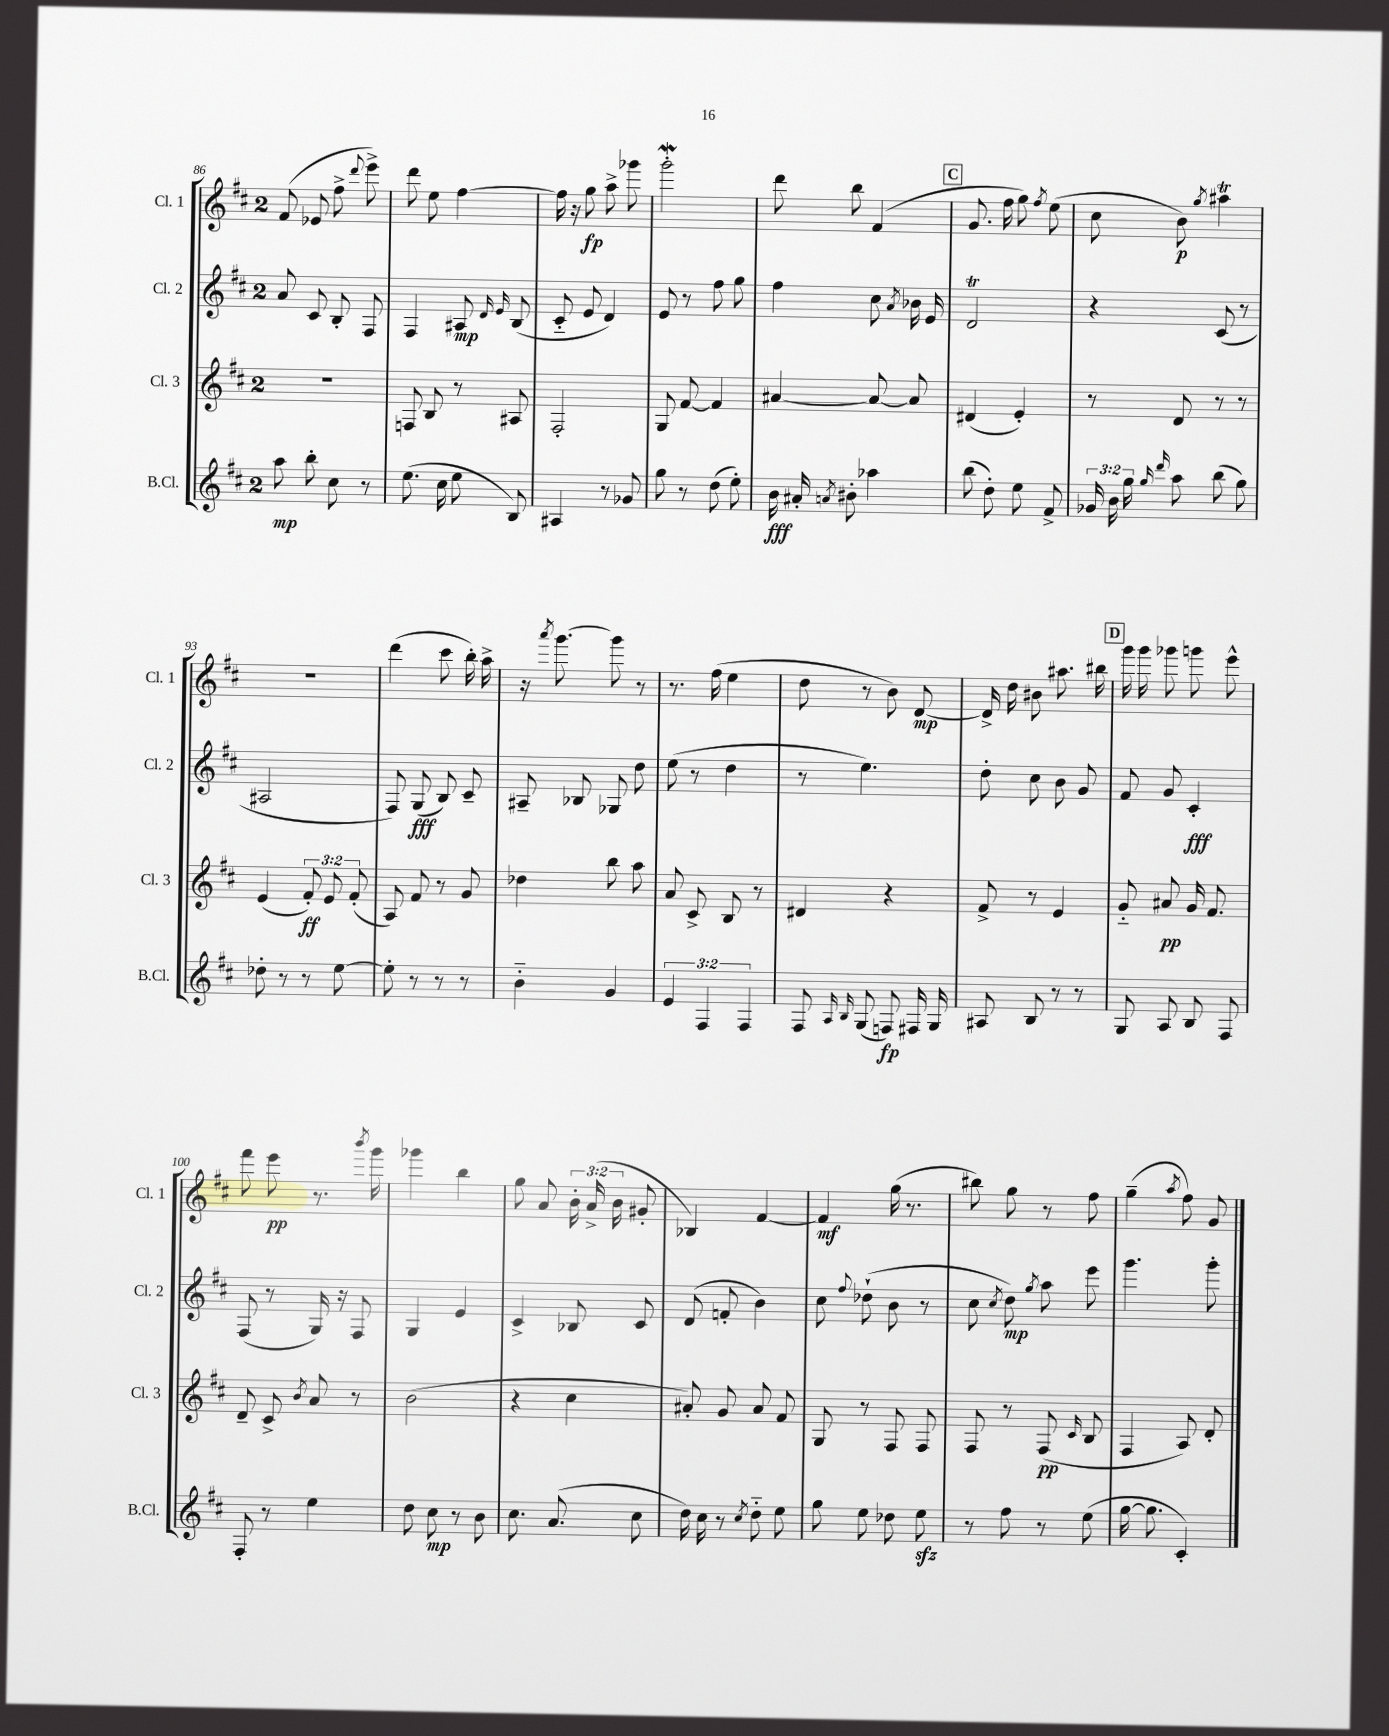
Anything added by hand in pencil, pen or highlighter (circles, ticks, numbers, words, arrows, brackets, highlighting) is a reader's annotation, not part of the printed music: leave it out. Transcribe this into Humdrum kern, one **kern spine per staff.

**kern	**dynam	**kern	**dynam	**kern	**dynam	**kern	**dynam
*part4	*part4	*part3	*part3	*part2	*part2	*part1	*part1
*staff4	*staff4	*staff3	*staff3	*staff2	*staff2	*staff1	*staff1
*I"B.Cl.	*	*I"Cl. 3	*	*I"Cl. 2	*	*I"Cl. 1	*
*I'B.Cl.	*	*I'Cl. 3	*	*I'Cl. 2	*	*I'Cl. 1	*
*clefG2	*	*clefG2	*	*clefG2	*	*clefG2	*
*k[f#c#]	*	*k[f#c#]	*	*k[f#c#]	*	*k[f#c#]	*
*M2/4	*	*M2/4	*	*M2/4	*	*M2/4	*
=86	=86	=86	=86	=86	=86	=86	=86
8aa\	mp	2r	.	8a/	.	(8f#/	.
8bb'\	.	.	.	8c#/	.	8e-X/	.
8cc#\	.	.	.	8B'/	.	8ff#^\	.
.	.	.	.	.	.	8qqddd/	.
8r	.	.	.	8F#/	.	8eee^\)	.
=87	=87	=87	=87	=87	=87	=87	=87
(8.ee\	.	8Fn/	.	4F#/	.	8ddd\	.
.	.	8B/	.	.	.	8ee\	.
16cc#\	.	.	.	.	.	.	.
8ee\	.	8r	.	8A#X/	mp	[4ff#\	.
.	.	.	.	16qqd/	.	.	.
.	.	.	.	16qqe/	.	.	.
8B/)	.	8A#X/	.	(8B/	.	.	.
=88	=88	=88	=88	=88	=88	=88	=88
4A#X/	.	2F#'/	.	8c#/	.	16ff#\]	.
.	.	.	.	.	.	16r	.
.	.	.	.	8e/	.	8gg\	fp
8r	.	.	.	4d/)	.	8aa^\	.
8g-X/	.	.	.	.	.	8ggg-X\	.
=89	=89	=89	=89	=89	=89	=89	=89
8gg\	.	8G/	.	8e/	.	2gggw'\	.
8r	.	[8f#/	.	8r	.	.	.
(8dd\	.	4f#/]	.	8ff#\	.	.	.
8ee'\)	.	.	.	8gg\	.	.	.
=90	=90	=90	=90	=90	=90	=90	=90
16b\	fff	[4a#X/	.	4ff#\	.	8ddd\	.
16a#X'/	.	.	.	.	.	.	.
8qan/	.	.	.	.	.	.	.
8b#X'\	.	.	.	.	.	8bb\	.
4aa-X\	.	8a#/_	.	8cc#\	.	(4f#/	.
.	.	.	.	8qa/	.	.	.
.	.	8a#/]	.	16b-X\	.	.	.
.	.	.	.	16e/	.	.	.
!!LO:REH:place=s1:t=C
=91	=91	=91	=91	=91	=91	=91	=91
(8bb\	.	(4d#X/	.	2dT/	.	8.g/	.
8dd'\)	.	.	.	.	.	.	.
.	.	.	.	.	.	16ff#\	.
8ee\	.	4e'/)	.	.	.	8gg\)	.
.	.	.	.	.	.	8qff#/	.
8f#^/	.	.	.	.	.	(8ee\	.
=92	=92	=92	=92	=92	=92	=92	=92
24g-X/	.	8r	.	4r	.	8cc#\	.
24b\	.	.	.	.	.	.	.
24gg\	.	.	.	.	.	.	.
16qqgg/	.	.	.	.	.	.	.
16qqddd/	.	.	.	.	.	.	.
8aa\	.	8d/	.	.	.	8b\)	p
.	.	.	.	.	.	8qgg/	.
(8bb\	.	8r	.	(8c#/	.	4aa#Xt\	.
8gg\)	.	8r	.	8r	.	.	.
!!LO:LB:g=z
=93	=93	=93	=93	=93	=93	=93	=93
8dd-X'\	.	(4e/	.	2A#X/	.	2r	.
8r	.	.	.	.	.	.	.
8r	.	12f#'/)	ff	.	.	.	.
.	.	12e/	.	.	.	.	.
[8ee\	.	.	.	.	.	.	.
.	.	(12f#'/	.	.	.	.	.
=94	=94	=94	=94	=94	=94	=94	=94
8ee'\]	.	8A/)	.	8F#/)	.	(4ddd\	.
8r	.	8f#/	.	(8G/	fff	.	.
8r	.	8r	.	8B/)	.	8ccc#\	.
8r	.	8g/	.	8c#~/	.	16bb'\)	.
.	.	.	.	.	.	16aa^\	.
=95	=95	=95	=95	=95	=95	=95	=95
4b\	.	4dd-X\	.	8A#X~/	.	16r	.
.	.	.	.	.	.	8qaaa/	.
.	.	.	.	.	.	[8.ggg\	.
.	.	.	.	8B-X/	.	.	.
4g/	.	8bb\	.	8G-X/	.	8ggg\]	.
.	.	8aa\	.	8dd\	.	8r	.
=96	=96	=96	=96	=96	=96	=96	=96
6e/	.	8a/	.	(8ee\	.	8.r	.
.	.	8c#^/	.	8r	.	.	.
6F#/	.	.	.	.	.	.	.
.	.	.	.	.	.	(16ff#\	.
.	.	8B/	.	4dd\	.	4ee\	.
6F#/	.	.	.	.	.	.	.
.	.	8r	.	.	.	.	.
=97	=97	=97	=97	=97	=97	=97	=97
8F#/	.	4d#X/	.	8r	.	8dd\	.
16qqA/	.	.	.	.	.	.	.
16qqB/	.	.	.	.	.	.	.
(8G/	.	.	.	4.ee\)	.	8r	.
8Fn/)	fp	4r	.	.	.	8b\)	.
16F#X/	.	.	.	.	.	[8d/	mp
16G/	.	.	.	.	.	.	.
=98	=98	=98	=98	=98	=98	=98	=98
8A#X/	.	8f#^/	.	8dd'\	.	16d^/]	.
.	.	.	.	.	.	16dd\	.
8B/	.	8r	.	8cc#\	.	8b#X\	.
8r	.	4e/	.	8b\	.	8.aa#X\	.
8r	.	.	.	8g/	.	.	.
.	.	.	.	.	.	16bb#X\	.
!!LO:REH:place=s1:t=D
=99	=99	=99	=99	=99	=99	=99	=99
8G/	.	8g/	.	8f#/	.	16ggg\	.
.	.	.	.	.	.	16ggg\	.
8A/	.	8a#X/	pp	8g/	.	8ggg-X\	.
8B/	.	16g/	.	4c#'/	fff	8gggn\	.
.	.	8.f#/	.	.	.	.	.
8F#/	.	.	.	.	.	8eee^^\	.
!!LO:LB:g=z
=100	=100	=100	=100	=100	=100	=100	=100
8F#'/	.	8d~/	.	(8F#/	.	8fff#\	.
8r	.	8c#^/	.	8r	.	8eee\	pp
.	.	8qb/	.	.	.	.	.
4ee\	.	8a/	.	16G/)	.	8.r	.
.	.	.	.	16r	.	.	.
.	.	8r	.	8F#/	.	.	.
.	.	.	.	.	.	8qbbb/	.
.	.	.	.	.	.	16ggg\	.
=101	=101	=101	=101	=101	=101	=101	=101
8dd\	.	(2b\	.	4G/	.	4ggg-X\	.
8cc#\	mp	.	.	.	.	.	.
8r	.	.	.	4e/	.	4bb\	.
8b\	.	.	.	.	.	.	.
=102	=102	=102	=102	=102	=102	=102	=102
8.cc#\	.	4r	.	4c#^/	.	8gg\	.
.	.	.	.	.	.	8a/	.
(8.a/	.	.	.	.	.	.	.
.	.	4cc#\	.	8B-X/	.	24b'\	.
.	.	.	.	.	.	(24a^/	.
.	.	.	.	.	.	24b\	.
8cc#\	.	.	.	8c#/	.	8g#X'/	.
=103	=103	=103	=103	=103	=103	=103	=103
16dd\)	.	8a#X'/)	.	(8d/	.	4B-X/)	.
16cc#\	.	.	.	.	.	.	.
8r	.	8g/	.	8fn'/	.	.	.
8qcc#/	.	.	.	.	.	.	.
8dd\	.	8a#/	.	4b\)	.	[4f#/	.
8ee\	.	8f#/	.	.	.	.	.
=104	=104	=104	=104	=104	=104	=104	=104
8gg\	.	8G/	.	8cc#\	.	4f#/]	mf
.	.	.	.	8qqff#/	.	.	.
8ee\	.	8r	.	(8dd-X`\	.	.	.
8dd-X\	.	8F#/	.	8b\	.	(16gg\	.
.	.	.	.	.	.	8.r	.
8eezz\	.	8F#/	.	8r	.	.	.
=105	=105	=105	=105	=105	=105	=105	=105
8r	.	8F#/	.	8cc#\	.	8bb#X\)	.
.	.	.	.	8qcc#/	.	.	.
8ff#\	.	8r	.	8dd\)	mp	8gg\	.
.	.	.	.	8qgg/	.	.	.
8r	.	(8F#/	pp	8aa\	.	8r	.
.	.	16qqc#/	.	.	.	.	.
(8ee\	.	8B/	.	8eee\	.	8ff#\	.
=106	=106	=106	=106	=106	=106	=106	=106
[16gg\	.	4F#/	.	4.ggg\	.	(4gg~\	.
8.gg\]	.	.	.	.	.	.	.
.	.	.	.	.	.	8qaa/	.
4c#'/)	.	8A/)	.	.	.	8ff#\)	.
.	.	8d'/	.	8ggg'\	.	8g/	.
==	==	==	==	==	==	==	==
*-	*-	*-	*-	*-	*-	*-	*-
